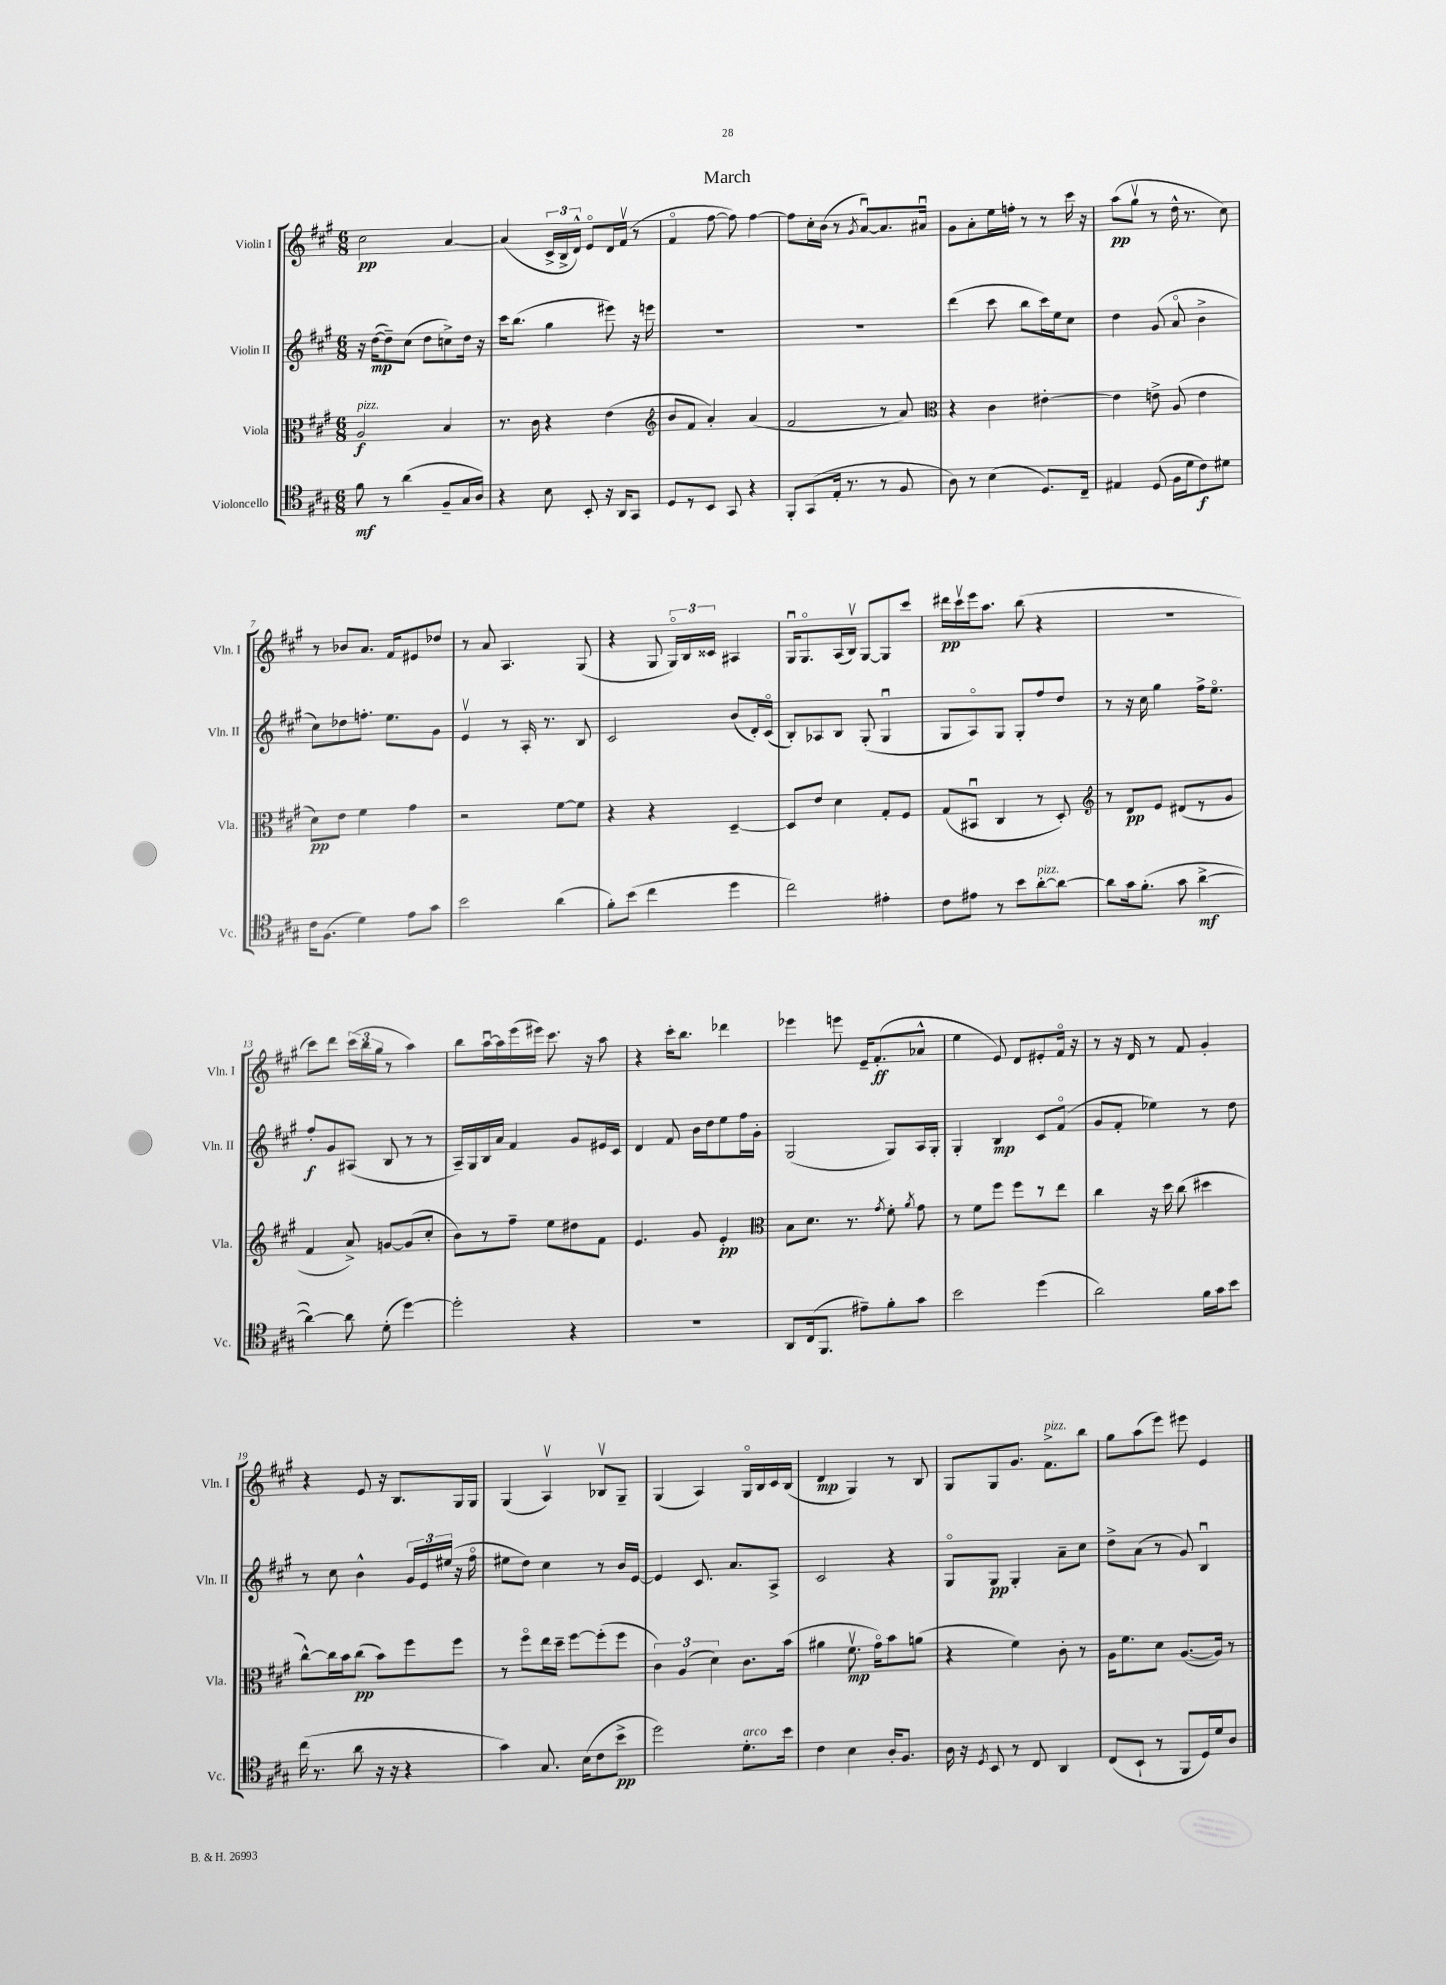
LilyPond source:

\header { title = "March" }
<<
\new StaffGroup <<
\new Staff = "s0" \with { instrumentName = "Violin I" shortInstrumentName = "Vln. I" } {
    \clef treble \key a \major \numericTimeSignature \time 6/8
    \autoBeamOff cis''2\pp a'4~ |
    a'4( \tuplet 3/2 { cis'16[-> b16-> d'16]-^) } e'8[\flageolet d'16 fis'16]\upbow( r8 |
    fis'4\flageolet fis''8~ fis''8) fis''4~ |
    fis''8[ cis''16-. b'16]( r8 \acciaccatura { gis'8 } a'8[~\downbow) a'8. ais'16]\downbow |
    gis'8[ a'8-. e''16 f''16]-. r8 r8 cis'''16 r16 |
    a''8[\pp( gis''8]\upbow r8 d''16-^ r8. cis''8) |
    r8 bes'8[ a'8.] fis'16[ eis'8 des''8] |
    r8 a'8 a4. gis8( |
    r4 gis8 \tuplet 3/2 { gis16[\flageolet) b16 cisis'16] } ais4 |
    gis16[\downbow gis8.\flageolet a16( b16]\upbow) gis8[~ gis8 cis'''8] |
    dis'''16[\pp cis'''16\upbow e'''16 a''8.] b''8( r4 |
    R2. |
    cis'''8[) d'''8] \tuplet 3/2 { cis'''16[( b''16 gis''16] } r8 a''4) |
    b''8[ a''16~\downbow a''16 e'''16( eis'''16]) cis'''8. r16 a''8 |
    r4 cis'''16[-. b''8.] des'''4 |
    ees'''4 e'''8 e'16[-- fis'8.-.\ff( aes'8]-^ |
    e''4 e'8) d'8[ eis'8-. fis'16]\flageolet r16 |
    r8 r16 d'16 r8 fis'8 gis'4-. |
    r4 e'8 r16 b8.[ gis16 gis16] |
    gis4( a4\upbow) bes8[\upbow gis8]-- |
    gis4( a4) gis16[\flageolet b16 cis'16 b16]( |
    d'4\mp gis4) r8 b8 |
    gis8[ gis8 gis'8.] fis'8.[->^\markup { \italic "pizz." } b''8] |
    gis''8[ a''8( e'''8]) eis'''8 e'4 \bar "|." |
}
\new Staff = "s1" \with { instrumentName = "Violin II" shortInstrumentName = "Vln. II" } {
    \clef treble \key a \major \numericTimeSignature \time 6/8
    \autoBeamOff r16 d''16[~\mp( d''8--) cis''8]( d''8[ c''8->) d''16] r16 |
    cis'''16[ b''8.]( gis''4 eis'''8) r16 e'''16 |
    R2. |
    R2. |
    d'''4( cis'''8 b''8[ cis'''16) e''16 cis''8] |
    d''4 gis'8( a'8\flageolet b'4-> |
    cis''8[) des''8 f''8.]-. e''8.[ gis'8] |
    e'4\upbow r8 a16-. r8. b8 |
    cis'2 b'8[( d'16-.) cis'16]\flageolet( |
    b8[-.) aes8 b8] gis8-.( gis4\downbow |
    gis8[ a8\flageolet) gis8] gis8[-. fis''8 d''8] |
    r8 r16 cis''16 gis''4 fis''16[-> e''8.]\flageolet |
    fis''8[-.\f gis'8 ais8]( b8 r8 r8 |
    a16[--) gis16 b16 a'16] fis'4 gis'8[ eis'16 cis'16] |
    d'4 fis'8 b'16[ d''16 e''8 fis''16 gis'16]-. |
    gis2( gis8[) a16 gis16]-. |
    gis4-. b4\mp cis'8[ fis'8]\flageolet( |
    gis'8[ fis'8]-. ees''4) r8 d''8 |
    r8 cis''8 b'4-^ \tuplet 3/2 { gis'16[ e'16 eis''16]( } r16 fis''16\flageolet |
    eis''8[ d''8]) cis''4 r8 b'16[ e'16]~ |
    e'4 cis'8. a'8.[ a8]-> |
    cis'2 r4 |
    gis8[\flageolet gis8]\pp gis4-. a'8[-- cis''8] |
    d''8[-> a'8]( r8 gis'8) b4\downbow \bar "|." |
}
\new Staff = "s2" \with { instrumentName = "Viola" shortInstrumentName = "Vla." } {
    \clef alto \key a \major \numericTimeSignature \time 6/8
    \autoBeamOff a2\f^\markup { \italic "pizz." } b4 |
    r8. cis'16 r4 e'4( |
    \clef treble b'8[ fis'8] a'4-.) a'4( |
    fis'2 r8 a'8) |
    \clef alto r4 cis'4 eis'4~-. |
    eis'4 e'8-> a8( e'4 |
    d'8[\pp) e'8] fis'4 gis'4 |
    r2 fis'8[~ fis'8] |
    r4 r4 d4~-- |
    d8[ e'8] d'4 gis8[-. fis8] |
    gis8[( bis,8]\downbow cis4 r8 d8-.) |
    \clef treble r8 d'8[\pp e'8] dis'8[( r8 gis'8] |
    fis'4 a'8->) g'8[~ g'8( cis''8]-. |
    b'8[) r8 fis''8]-- e''8[ dis''8 fis'8] |
    e'4. gis'8 e'4-.\pp |
    \clef alto b8[ d'8.] r8. \acciaccatura { gis'8 } fis'8-. \acciaccatura { a'8 } gis'8 |
    r8 fis'8[ fis''8] fis''8[ r8 e''8] |
    cis''4 r16 d''16 cis''8( dis''4 |
    cis''8[~-^) cis''16 b'16 cis''8]\pp( b'8[) fis''8 fis''8] |
    r8 fis''8[\flageolet e''16 d''16]-- fis''8[~ fis''8-.( fis''8] |
    \tuplet 3/2 { cis'4) a4( d'4) } cis'8.[ b'16]( |
    ais'4 fis'8.\upbow\mp gis'16[\flageolet) b'8 a'8]( |
    r4 fis'4) cis'8-. r8 |
    a16[ fis'8. d'8] a8.[~( a16]) r8 \bar "|." |
}
\new Staff = "s3" \with { instrumentName = "Violoncello" shortInstrumentName = "Vc." } {
    \clef tenor \key a \major \numericTimeSignature \time 6/8
    \autoBeamOff fis'8\mf r8 a'4( fis8[-- gis16 a16]) |
    r4 b8 b,8-. r16 a,16[ gis,8] |
    d8[ r8 b,8] gis,8 r4 |
    fis,8[-. gis,8( e16]-. r8. r8 fis8 |
    a8) r8 b4( d8.[) cis16]-- |
    eis4 d8( fis16[ d'16 cis'8\f) dis'8] |
    cis'16[ fis8.]( d'4) e'8[ gis'8] |
    b'2 a'4( |
    fis'8[-.) b'8]( cis''4 d''4 |
    cis''2) eis'4-. |
    cis'8[ eis'8] r8 b'8[ a'8~-.^\markup { \italic "pizz." } a'8]~ |
    a'8[ gis'16 fis'8.]-.( gis'8 a'4~->\mf |
    a'4~) a'8 d'8-.( d''4~) |
    d''2-. r4 |
    R2. |
    a,8[ cis16( fis,8.] eis'8[--) fis'8-. gis'8] |
    b'2 d''4( |
    a'2) fis'16[ gis'16 b'8] |
    cis''16( r8. a'8 r16 r16 r4 |
    gis'4) gis8. b16[( cis'8 b'8]->\pp |
    d''2) d'8.[-.^\markup { \italic "arco" } b'16] |
    cis'4 b4 a16[-. fis8.] |
    a16 r16 \acciaccatura { d8 } b,8 r8 cis8 a,4 |
    cis8[( b,8]-! r8 fis,8[ d16) d'16 a8] \bar "|." |
}
>>
>>
